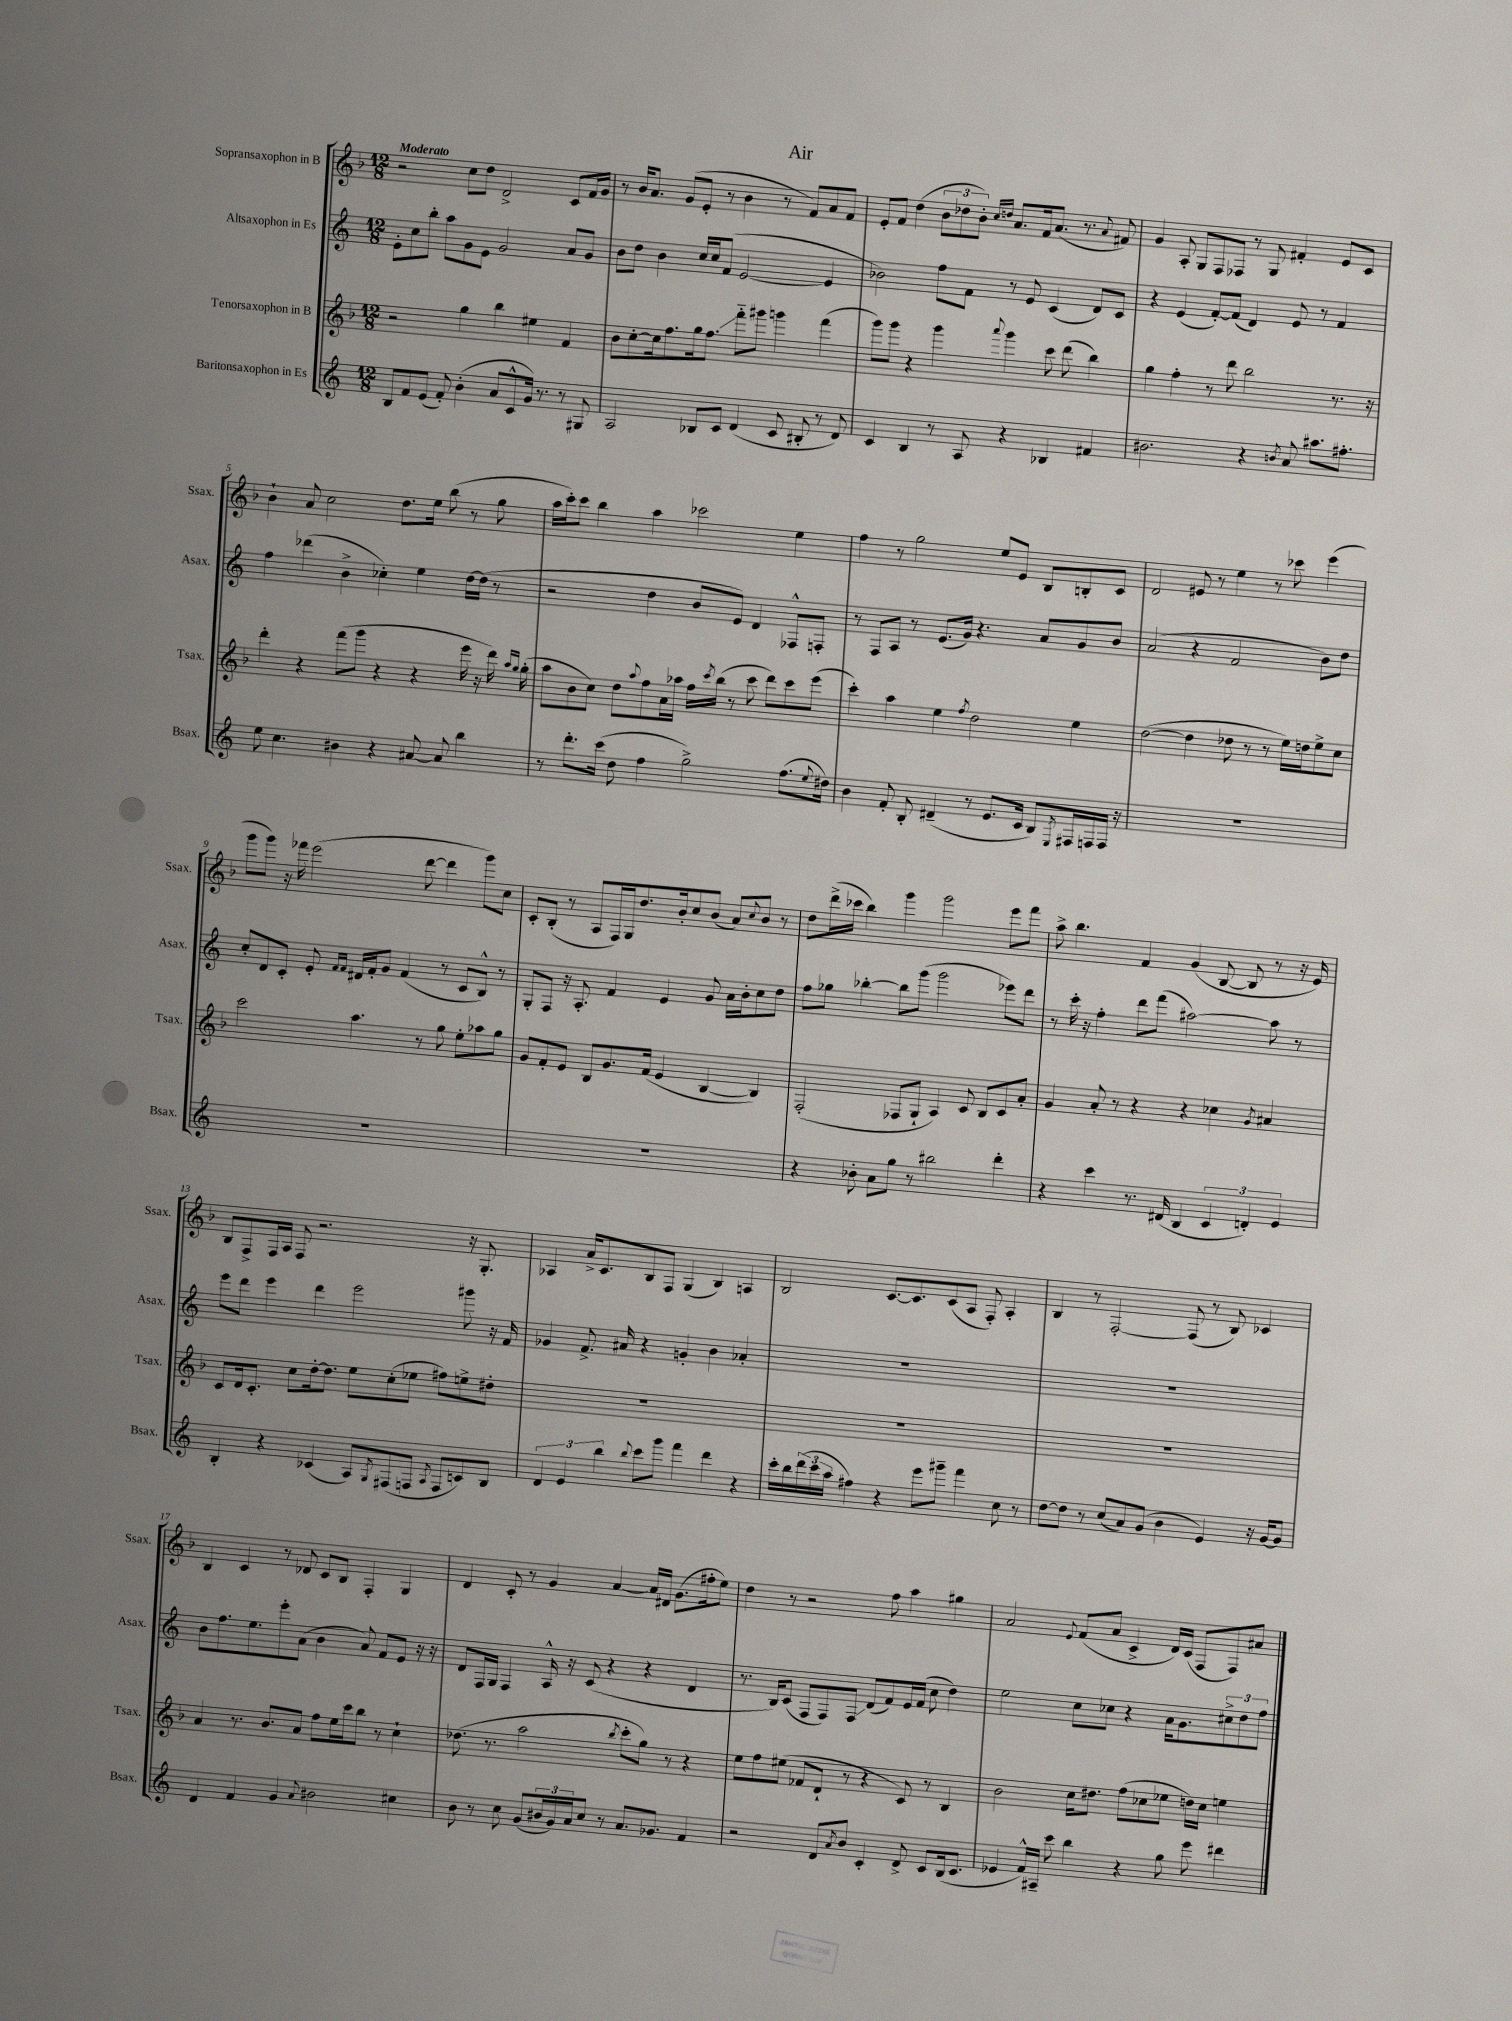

**kern	**kern	**kern	**kern
*staff4	*staff3	*staff2	*staff1
*clefG2	*clefG2	*clefG2	*clefG2
*k[]	*k[b-]	*k[]	*k[b-]
*M12/8	*M12/8	*M12/8	*M12/8
8B	2r	8e'	2r
8f	.	8cc	.
(8e	.	8bb'	.
8f')	.	8aa	.
(4b'	4gg	8g	8cc
.	.	8e	8dd
8a	4bb-	2g	2d^
8c^^	.	.	.
16g)	4ee#	.	.
8.r	.	.	.
8r	4f	8a	8c
8G#	.	8g	16f
.	.	.	16g
=	=	=	=
2A	8b-	8b	8r
.	[8cc'	8dd	16b-
.	.	.	8.a
.	16cc]	4b	.
.	8.ff	.	.
.	.	.	(8g
8B-	16gg	16cc	8e'
.	8.ff	16cc	.
8c	.	(8f	8r
(4d	8fff'~	[2e	4b-
.	8ggg#	.	.
8c	4ggg	.	8r
8B#'	.	.	8f)
8r	(4fff	4e]	8a
8d)	.	.	8f
=	=	=	=
4c	8ggg)	2b-)	8e'
.	8ggg	.	8f
4B	4r	.	(4dd
8r	4ggg	8ff	12b-
.	.	.	12dd-
8A	.	8f	.
.	.	.	12b-')
.	.	.	16qqcc
.	8qqaaa	.	16qqdd
4r	4ggg	8r	8.a
.	.	8e	.
.	.	.	16f
4B-	8ccc	(4c	(8.a
.	(8ddd	.	.
.	.	.	8.r
4f#	4bb-)	8d)	.
.	.	.	8qqa
.	.	8c	8f#)
=	=	=	=
2.b#	4gg	4r	4g
.	4ff'	(4e	8A'
.	.	.	8G
.	8r	[8f')	8F
.	8ddd	(8f]	8F-
4r	2bb-	4d)	8r
.	.	.	8G
8qb	.	.	.
8a	.	8e	4f#'
8.aa#	.	8r	.
.	8.r	4f	8e
8.ff#'	.	.	.
.	.	.	8c
.	16r	.	.
=	=	=	=
8ee	4ddd'	4ff	4b-`
4.cc	.	.	.
.	4r	(4ddd-	8a
.	.	.	2cc
4b#	(8fff	4b^	.
.	8ggg	.	.
4r	4r	4cc-')	.
.	.	.	8.dd
[8a#	4r	4ee	.
.	.	.	16ee
8a#]	.	.	(8bb-
4bb	16eee	[16dd	8r
.	16r	(16dd]	.
.	16ddd)	8r	8gg
.	16qqaa	.	.
.	16qqgg	.	.
.	(16gg'	.	.
=	=	=	=
8r	8aa	2r	16aa
.	.	.	16ccc')
8.ddd'	8b-	.	8ccc
.	8cc)	.	4bb-
(16ccc	.	.	.
8dd	8dd	.	.
.	8qqaa	.	.
4ff	8ff	4dd	4aa
.	16a	.	.
.	16aa-	.	.
2gg^)	16ff	8b	2ccc-
.	8qccc	.	.
.	(16bb-	.	.
.	8r	8e)	.
.	8ccc	4d	.
.	8ddd)	.	.
(8.ff	8ccc	8F-^^	4ee
.	(8eee	8F'	.
8qqee	.	.	.
16dd#)	.	.	.
=	=	=	=
4b	4ccc')	8r	4ff
.	.	8F	.
8f'	4aa	8A	8r
8B'	.	8r	2gg
(4d#~	4ee	(8.e	.
.	.	16g)	.
.	8qff	.	.
8r	2dd	4.r	.
8.e	.	.	8ee
.	.	.	8e
16c	.	.	.
8B)	.	8a	8B-
8qE	.	.	.
16F#	4ee	8g	8B'
16F	.	.	.
16F	.	8b	8c
16r	.	.	.
=	=	=	=
1.r	([2dd	(2a	2d
.	4dd]	4r	8e#
.	.	.	8r
.	8dd-	2f	4ee
.	8r	.	.
.	8r	.	8r
.	16ee)	.	8ccc-
.	16dd	.	.
.	8ee^	8b)	(4eee
.	8cc	8dd	.
=	=	=	=
1.r	2ccc	8cc'	8ggg
.	.	8d	8ggg)
.	.	8c'	16r
.	.	.	16fff-
.	.	8e'	(2eee
.	.	16qqf	.
.	.	16qqf	.
.	4.aa	16d#	.
.	.	16f'	.
.	.	8g	.
.	.	(4f	.
.	8r	.	[8ddd
.	8gg	8r	4ddd]
.	8ee'	8c	.
.	8aa-	8B^^)	8ggg)
.	8gg	8r	8cc
=	=	=	=
1.r	8g	8G'	8c'
.	8f'	8F	(8B-'
.	8e	16r	8r
.	.	8.A'	.
.	8B-	.	8A
.	8.g	4f	16F)
.	.	.	16G
.	.	.	8.dd
.	(16f	.	.
.	4e	4e	.
.	.	.	16b-'
.	.	.	8cc
.	[4B-	8g	(8b-
.	.	16a	8a)
.	.	16b'	.
.	.	.	8qqcc
.	4B-])	8cc	8b-
.	.	8dd	8r
=	=	=	=
4r	(2F'	8ff	8dd
.	.	8gg-	(16ddd^
.	.	.	16ccc-
8b-'	.	[4bb-'	4bb-)
8a	.	.	.
8gg	8F-	8bb-]	4ggg
8r	8G`	(8ggg	.
2bb#	4A)	2ggg	2ggg
.	8c	.	.
.	8B-	.	.
4ddd'	8c	8eee-)	8eee
.	8a'	8ddd	8fff
=	=	=	=
4r	4g	8r	8aa^
.	.	16ccc'	4.bb-
.	.	16r	.
4ccc	8a'	4ff'	.
.	8r	.	.
8.r	4r	8ddd	4f
.	.	(8fff	.
(16d#	.	.	.
4B	4r	[2aa#)	(4g
6c	4cc-	.	[8B-
.	.	.	8B-]
6d')	.	.	.
.	8qg	.	.
.	4a#	8aa#]	8r
6e	.	.	.
.	.	8r	16r
.	.	.	16e)
=	=	=	=
4B'	8c	8eee	8B-
.	16d	8ddd	8F^
.	8.c'	.	.
4r	.	4eee	16F
.	.	.	16A
.	8cc	.	8F
(4c-	[16dd'	4ddd	2.r
.	8.dd]	.	.
8A)	8ee	2eee	.
8qG	.	.	.
(8F#	(8cc'	.	.
8F	8ee-	.	.
8qA	.	.	.
8F	8ff#)	.	.
8c)	8ee^	8ggg#	16r
.	.	.	8.G'
8B	8dd#'	16r	.
.	.	16f	.
=	=	=	=
6d	1.r	4g-	4A-
6e	.	.	.
.	.	8.f^	16a^
.	.	.	8.c
6bb	.	.	.
.	.	16a#	.
8qqbb	.	.	.
8ccc	.	4r	8B-
8ggg	.	.	8F
4fff	.	4g'	(4G
4ddd	.	4b	4B-)
4r	.	4a-'	4A
=	=	=	=
16ccc'	1.r	1.r	2B-
16bb	.	.	.
(24ddd	.	.	.
24ccc	.	.	.
24aa	.	.	.
4ff#)	.	.	.
4r	.	.	[8.c
.	.	.	8.c]
8eee	.	.	.
8ggg#~	.	.	(8c
4fff	.	.	8A
.	.	.	8F')
8cc	.	.	4A'
8r	.	.	.
=	=	=	=
[8dd	1.r	1.r	4B-
8dd]	.	.	.
8r	.	.	8r
(8cc	.	.	[2F'
8a)	.	.	.
(8g	.	.	.
4b	.	.	.
.	.	.	(8F]
4e)	.	.	8r
.	.	.	8B-)
16r	.	.	4c-
[16g	.	.	.
8g]	.	.	.
=	=	=	=
4d	4a	8b	4B-
.	.	8.ff	.
4f	8.r	.	4c
.	.	8.ee	.
.	8.b-	.	.
4g	.	8eee'	8r
.	8a	(8a	8d-
8qqa	.	.	.
2b#	8ff	4b	8c
.	16ee	.	8B-
.	16ccc	.	.
.	8bb-	8a)	4F'
.	8r	8f	.
4cc#	4cc`	8e	4G
.	.	16r	.
.	.	16r	.
=	=	=	=
8b	(8.dd-	8d	4d
8r	.	16F	.
.	8.r	16G	.
8cc	.	4F	8c'
(8g	2aa	.	8r
24b#	.	16A^^	4g
24g)	.	.	.
.	.	16r	.
24a	.	.	.
8cc	.	(8c	.
8r	.	4r	[4a
.	8qbb-	.	.
8.a	8ccc'	.	.
.	8gg)	4r	16a]
8.g-	.	.	16d#
.	8r	.	(8.g
4f	4r	4d	.
.	.	.	16ff#'
.	.	.	8ee)
=	=	=	=
2r	8ee	8.r	4dd
.	8ff	.	.
.	.	16B)	.
.	(8ee#	(8c	8r
.	8f-	8F	2r
8d	8d`	8F)	.
8qa	.	.	.
8b	8r	8F	.
4c'	4r	(8d	.
.	.	8f)	8ff
8d^	8c)	16e	4aa
.	.	(16f	.
8c	8r	8cc	.
(16B	4B-	4dd)	4gg#
8.c	.	.	.
=	=	=	=
4e-	2b-	2ee	2a
16f^^)	.	.	.
16A#~	.	.	.
8ccc	.	.	.
.	.	.	8qqe
4bb	16cc	8cc	(8f
.	8.dd#	.	.
.	.	8cc-	8a
4r	(8ff	4r	4c^
.	8cc-	.	.
8gg	8ee-	16a	16d)
.	.	8.g	(16c
8eee	16dd)	.	8F
.	16cc-	.	.
4ddd#	4ee	12cc#^	8F)
.	.	12dd	.
.	.	.	8a#
.	.	12ff	.
==	==	==	==
*-	*-	*-	*-
